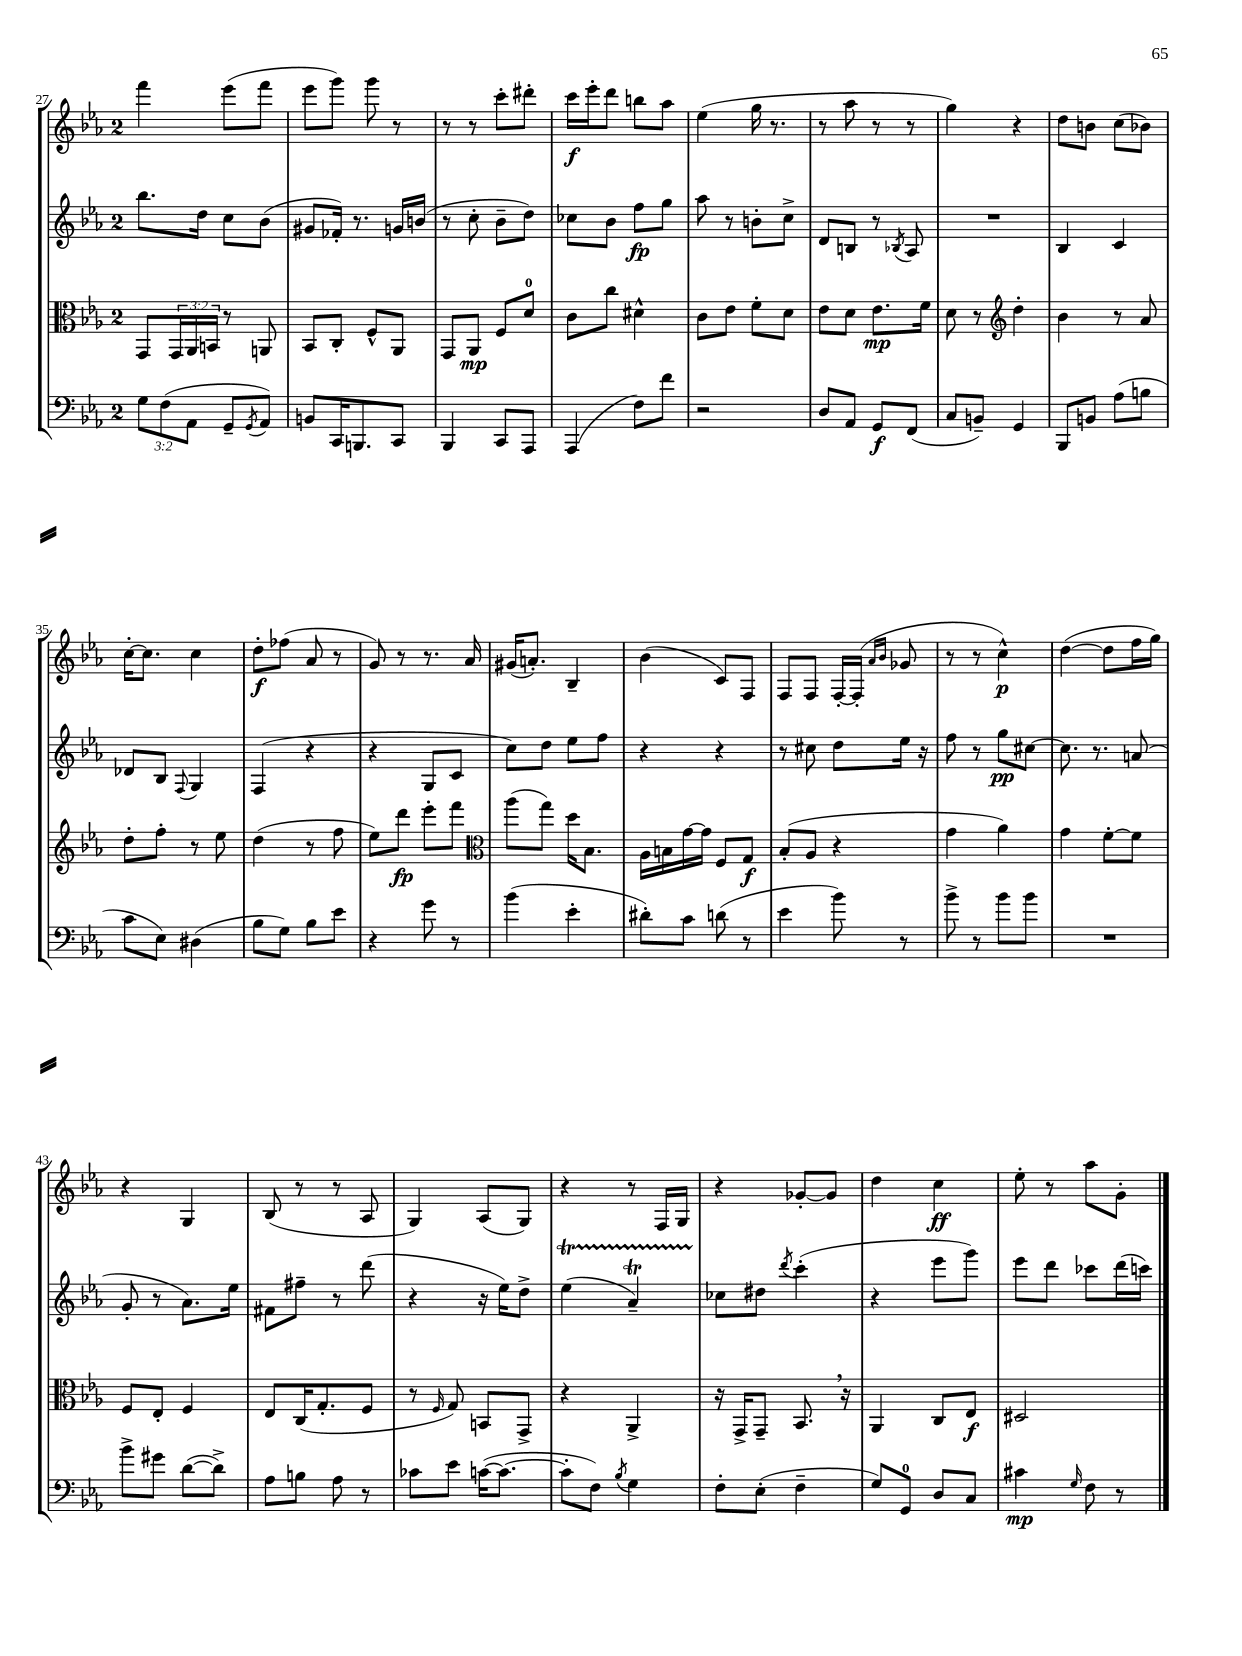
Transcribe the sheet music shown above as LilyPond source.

<<
\new StaffGroup <<
\new Staff = "s0" {
    \clef treble \key ees \major \once \override Staff.TimeSignature.style = #'single-digit \time 2/4
    f'''4 ees'''8( f'''8 |
    ees'''8 g'''8) g'''8 r8 |
    r8 r8 c'''8-. dis'''8-. |
    c'''16\f ees'''16-. d'''8 b''8 aes''8 |
    ees''4( g''16 r8. |
    r8 aes''8 r8 r8 |
    g''4) r4 |
    d''8 b'8 c''8( bes'8) |
    c''16~-. c''8. c''4 |
    d''8-.\f fes''8( aes'8 r8 |
    g'8) r8 r8. aes'16 |
    gis'16( a'8.-.) bes4-- |
    bes'4( c'8) f8 |
    f8 f8 f16~-. f16-.( \grace { aes'16 bes'16 } ges'8 |
    r8 r8 c''4-^\p) |
    d''4~( d''8 f''16 g''16) |
    r4 g4 |
    bes8( r8 r8 aes8 |
    g4) aes8( g8) |
    r4 r8 f16 g16 |
    r4 ges'8~-. ges'8 |
    d''4 c''4\ff |
    ees''8-. r8 aes''8 g'8-. \bar "|." |
}
\new Staff = "s1" {
    \clef treble \key ees \major \once \override Staff.TimeSignature.style = #'single-digit \time 2/4
    bes''8. d''16 c''8 bes'8( |
    gis'8 fes'16-.) r8. g'16 b'16( |
    r8 c''8-. bes'8-- d''8) |
    ces''8 bes'8 f''8\fp g''8 |
    aes''8 r8 b'8-. c''8-> |
    d'8 b8 r8 \acciaccatura { bes8 } aes8 |
    R2 |
    bes4 c'4 |
    des'8 bes8 \appoggiatura { f8 } g4 |
    f4( r4 |
    r4 g8 c'8 |
    c''8) d''8 ees''8 f''8 |
    r4 r4 |
    r8 cis''8 d''8 ees''16 r16 |
    f''8 r8 g''8\pp cis''8~ |
    cis''8. r8. a'8( |
    g'8-. r8 aes'8.) ees''16 |
    fis'8 fis''8-- r8 d'''8( |
    r4 r16 ees''16) d''8-> |
    ees''4\startTrillSpan( aes'4--\trill) |
    ces''8\stopTrillSpan dis''8 \acciaccatura { d'''8 } c'''4-.( |
    r4 ees'''8 g'''8) |
    ees'''8 d'''8 ces'''8 d'''16( c'''16) \bar "|." |
}
\new Staff = "s2" {
    \clef alto \key ees \major \once \override Staff.TimeSignature.style = #'single-digit \time 2/4 \override Staff.TupletNumber.text = #tuplet-number::calc-fraction-text
    g,8 \tuplet 3/2 { g,16 aes,16 b,16 } r8 a,8 |
    bes,8 c8-. f8-^ aes,8 |
    g,8 aes,8\mp f8 d'8-0 |
    c'8 c''8 dis'4-^ |
    c'8 ees'8 f'8-. d'8 |
    ees'8 d'8 ees'8.\mp f'16 |
    d'8 r8 \clef treble d''4-. |
    bes'4 r8 aes'8 |
    d''8-. f''8-. r8 ees''8 |
    d''4( r8 f''8 |
    ees''8) d'''8\fp ees'''8-. f'''8 |
    \clef alto aes''8( g''8) d''16 bes8. |
    aes16 b16 g'16~ g'16 f8 g8\f |
    bes8-.( aes8 r4 |
    g'4 aes'4) |
    g'4 f'8~-. f'8 |
    f8 ees8-. f4 |
    ees8 c16( g8.-. f8 |
    r8 \grace { f16 } g8) b,8 g,8-> |
    r4 aes,4-> |
    r16 g,16-> g,8-- bes,8. \breathe r16 |
    aes,4 c8 ees8\f |
    dis2 \bar "|." |
}
\new Staff = "s3" {
    \clef bass \key ees \major \once \override Staff.TimeSignature.style = #'single-digit \time 2/4 \override Staff.TupletNumber.text = #tuplet-number::calc-fraction-text
    \tuplet 3/2 { g8 f8( aes,8 } g,8-- \acciaccatura { g,8 } aes,8) |
    b,8 c,16 b,,8. c,8 |
    bes,,4 c,8 aes,,8 |
    aes,,4( f8) f'8 |
    r2 |
    d8 aes,8 g,8\f f,8( |
    c8 b,8--) g,4 |
    bes,,8 b,8 aes8( b8 |
    c'8 ees8) dis4( |
    bes8 g8) bes8 ees'8 |
    r4 g'8 r8 |
    bes'4( ees'4-. |
    dis'8-.) c'8 d'8( r8 |
    ees'4 bes'8) r8 |
    bes'8-> r8 bes'8 bes'8 |
    R2 |
    bes'8-> gis'8 d'8~( d'8->) |
    aes8 b8 aes8 r8 |
    ces'8 ees'8 c'16~( c'8.~ |
    c'8-. f8) \acciaccatura { bes8 } g4 |
    f8-. ees8-.( f4-- |
    g8) g,8-0 d8 c8 |
    cis'4\mp \grace { g16 } f8 r8 \bar "|." |
}
>>
>>
\layout { \context { \Score currentBarNumber = #27 } }
